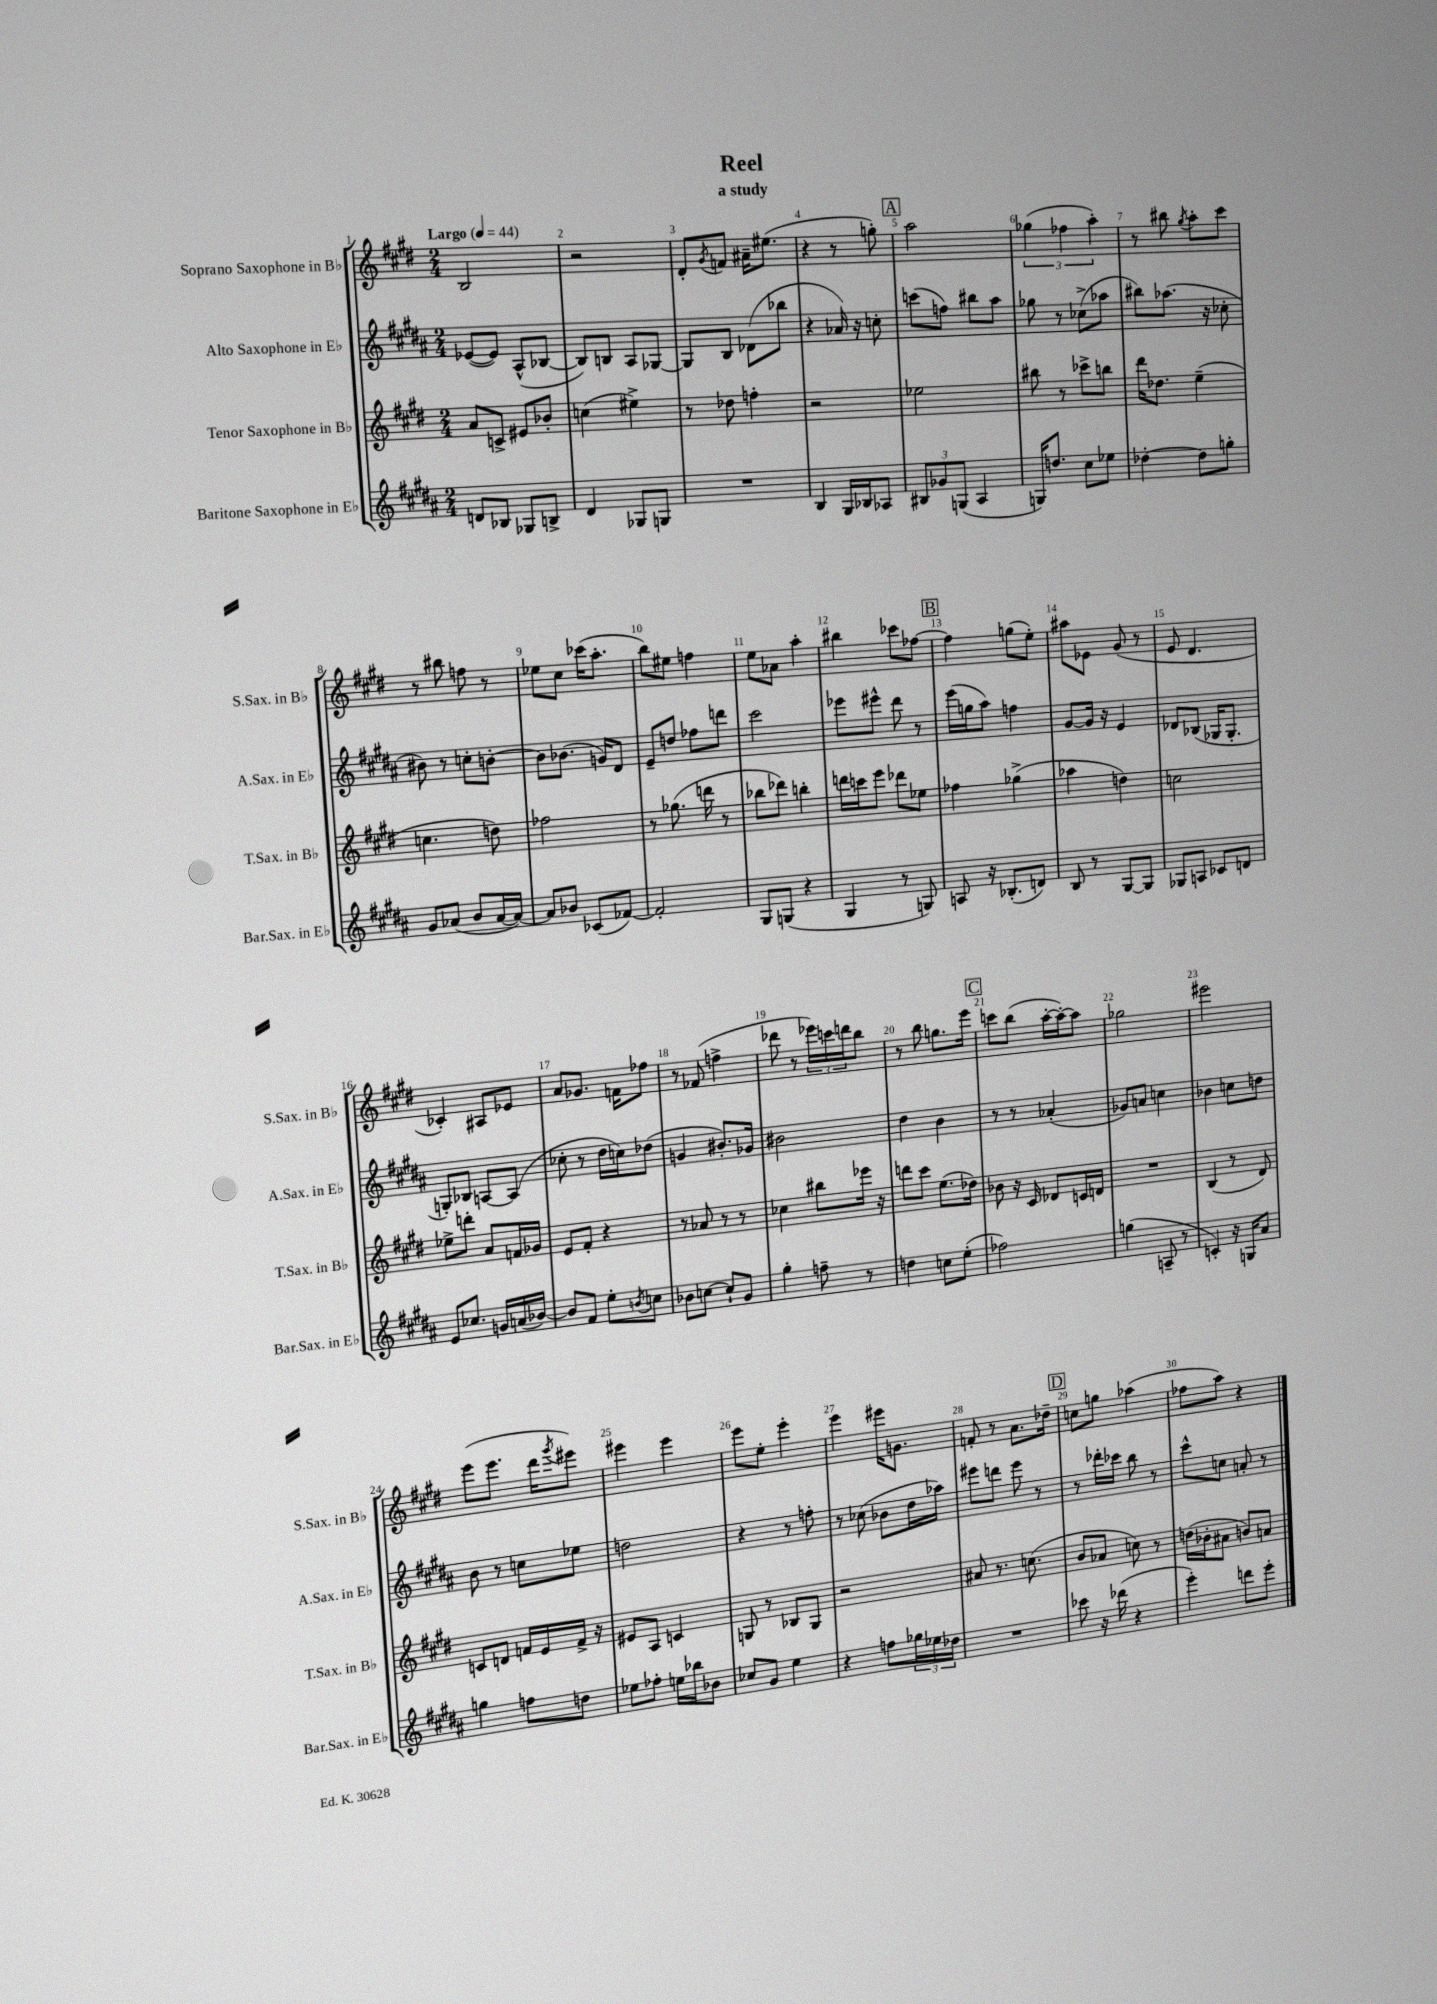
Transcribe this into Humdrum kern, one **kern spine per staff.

**kern	**kern	**kern	**kern
*staff4	*staff3	*staff2	*staff1
*clefG2	*clefG2	*clefG2	*clefG2
*k[f#c#g#d#a#]	*k[f#c#g#d#]	*k[f#c#g#d#a#]	*k[f#c#g#d#]
*M2/4	*M2/4	*M2/4	*M2/4
*MM44	*MM44	*MM44	*MM44
8d	8a	([8e-	2B
8B-	8c^	8e-])	.
8G-	8e#	(8A#^^	.
8B^	8b-'	[8B-	.
=	=	=	=
4d#	(4cc	8B-])	2r
.	.	8B	.
8G-	4ee#^)	8A#	.
8G	.	[8G-	.
=	=	=	=
2r	8r	8G-]	8d#'
.	.	.	8qg#
.	8dd-	8B	8f
.	4ff'	(8d-	16a#~
.	.	.	(8.ee#
.	.	8bb-	.
=	=	=	=
4B	2r	4r	4r
16G#	.	16a-)	8r
16B-	.	16r	.
8A-	.	8cc'	8gg')
=	=	=	=
12B#	2ee-	(8ccc	2aa
12g-	.	.	.
.	.	8ff)	.
(12G	.	.	.
4A#	.	8bb#	.
.	.	8aa#	.
=	=	=	=
16G)	8bb#	8gg-	(6gg-
8.dd	.	.	.
.	8r	8r	.
.	.	.	6ff-
8cc#	8ccc-^	(8cc-^	.
.	.	.	6aa')
8ee-	8bb	8aa-	.
=	=	=	=
[4dd-'	16ddd#	8bb#)	8r
.	8.dd-	.	.
.	.	(8.aa-	8bb#
.	.	.	8qgg#
8dd-]	(4ee~	.	8aa'
.	.	16r	.
8gg'	.	8cc-'	8ccc#
=	=	=	=
8g#	4.cc	8b#)	8r
(8a-	.	8r	8bb#
8b	.	8cc'	8ff
[16a-	8dd)	[8b'	8r
16a-_)	.	.	.
=	=	=	=
8a-]	2ff-	8b]	8ee-
8b-	.	(8.b-	8cc#
(8c-	.	.	(16ccc-
.	.	16g)	8.aa'
[8f-)	.	8d#	.
=	=	=	=
2f-']	8r	8e~	8bb)
.	(8.gg-	8dd	8ee#
.	.	8ff-	4ff
.	16ddd	.	.
.	8r	8ddd	.
=	=	=	=
8G#	8bb-	2ccc#	8ee
(8G	8ddd-)	.	8a-
4r	4bb'	.	4aa'
=	=	=	=
4G#	16ddd	8eee-	4bb#
.	16ccc	.	.
.	8eee	8eee#^^	.
8r	8ddd-	8ddd#	8ccc-
8G)	8ee-	8r	[8ff-
=	=	=	=
8A	4ff-	(16eee	4ff-]
.	.	16gg	.
16r	.	8aa#)	.
(8.B-'	.	.	.
.	(4gg-^	4ff	(8gg
8d)	.	.	8ee')
=	=	=	=
8B	4aa-	[8g#	8aa#
8r	.	16g#]	8e-
.	.	16r	.
[8G#	4dd)	4e	(8g#
8G#]	.	.	8r
=	=	=	=
8G-	2cc	8d-	8e
8A	.	(8B-	4.d#
8c-	.	16G-	.
.	.	8.G-'	.
8d	.	.	.
=	=	=	=
8e	8ee-^	8G')	4c-')
8.cc-	8ddd'	8B-	.
.	8a	[8A	8A#
16g	.	.	.
(16a	16f	(8A]	8e-
[16b-)	16g-	.	.
=	=	=	=
8b-]	8e	8cc-'	8a
8f#	8f#'	8r	8.g-
8ee'	4r	16dd#	.
.	.	16cc)	16f
8qb	.	.	.
8cc	.	(8dd-	8ff-
=	=	=	=
8b-	8r	4g	8r
[8cc	8a-	.	(8f-
8cc`]	8r	8.b#')	4ff^
8g#	8r	.	.
.	.	16g-	.
=	=	=	=
4gg#'	4cc-	2b#	8ddd-
.	.	.	8r
8ff~	8bb#	.	24eee-)
.	.	.	24ccc
.	.	.	24ddd
8r	16eee-	.	8bb
.	16r	.	.
=	=	=	=
4dd	8ddd	4dd#	8r
.	8ccc#	.	8bb
8cc	(8.ee	4b	8.gg
(8ee'	.	.	.
.	16dd-)	.	16eee
=	=	=	=
2ff-)	8b-	8r	8ccc
.	16r	8r	(8bb
.	16c#	.	.
.	8d-	(4a-'	[16aa'
.	.	.	16aa'_)
.	16c	.	8aa]
.	16d	.	.
=	=	=	=
(4gg	2r	8g-)	2gg-
.	.	8a	.
8A~	.	4cc	.
8r	.	.	.
=	=	=	=
4c')	(4B	4b-	2eee#
16r	8r	8cc	.
16G	.	.	.
8a#	8d#)	8dd	.
=	=	=	=
4gg	8c	8b	(8eee
.	8d	8r	8.eee
8ff	16f	8cc	.
.	16e	.	16ddd#
.	.	.	8qggg#
8dd	16f^	8ee-	8eee#)
.	16r	.	.
=	=	=	=
8ee-	8e#	2dd	4eee#
8ff-'	8A	.	.
16ee	4c	.	4eee#
16bb-	.	.	.
8b-	.	.	.
=	=	=	=
8cc-	8G	4r	8eee
8g#	8r	.	8ee'
4ee	8B-	8r	4eee'
.	8G	8ff'	.
=	=	=	=
4r	2r	8r	4eee
.	.	(8cc-	.
8ff	.	8b-	16eee#
.	.	.	8.g
24gg-	.	16dd#	.
24ee-	.	.	.
.	.	16aa-)	.
24dd-	.	.	.
=	=	=	=
2r	8a#	8eee#	8f'
.	8.r	8ddd	8r
.	.	8eee#	8.a
.	(8.cc	.	.
.	.	8r	.
.	.	.	16dd-~
=	=	=	=
8ccc-	8b	8r	8cc
16r	8a-	16ddd-'	8gg
(16ddd-	.	16ccc-	.
4r	8cc)	8bb	(4aa-
.	8r	8r	.
=	=	=	=
4eee')	(16dd	8ccc#^^	8ff-
.	16b-'	.	.
.	8a#	8cc	8aa)
8ddd	8b)	8a'	4r
8eee'	8a	8r	.
==	==	==	==
*-	*-	*-	*-
